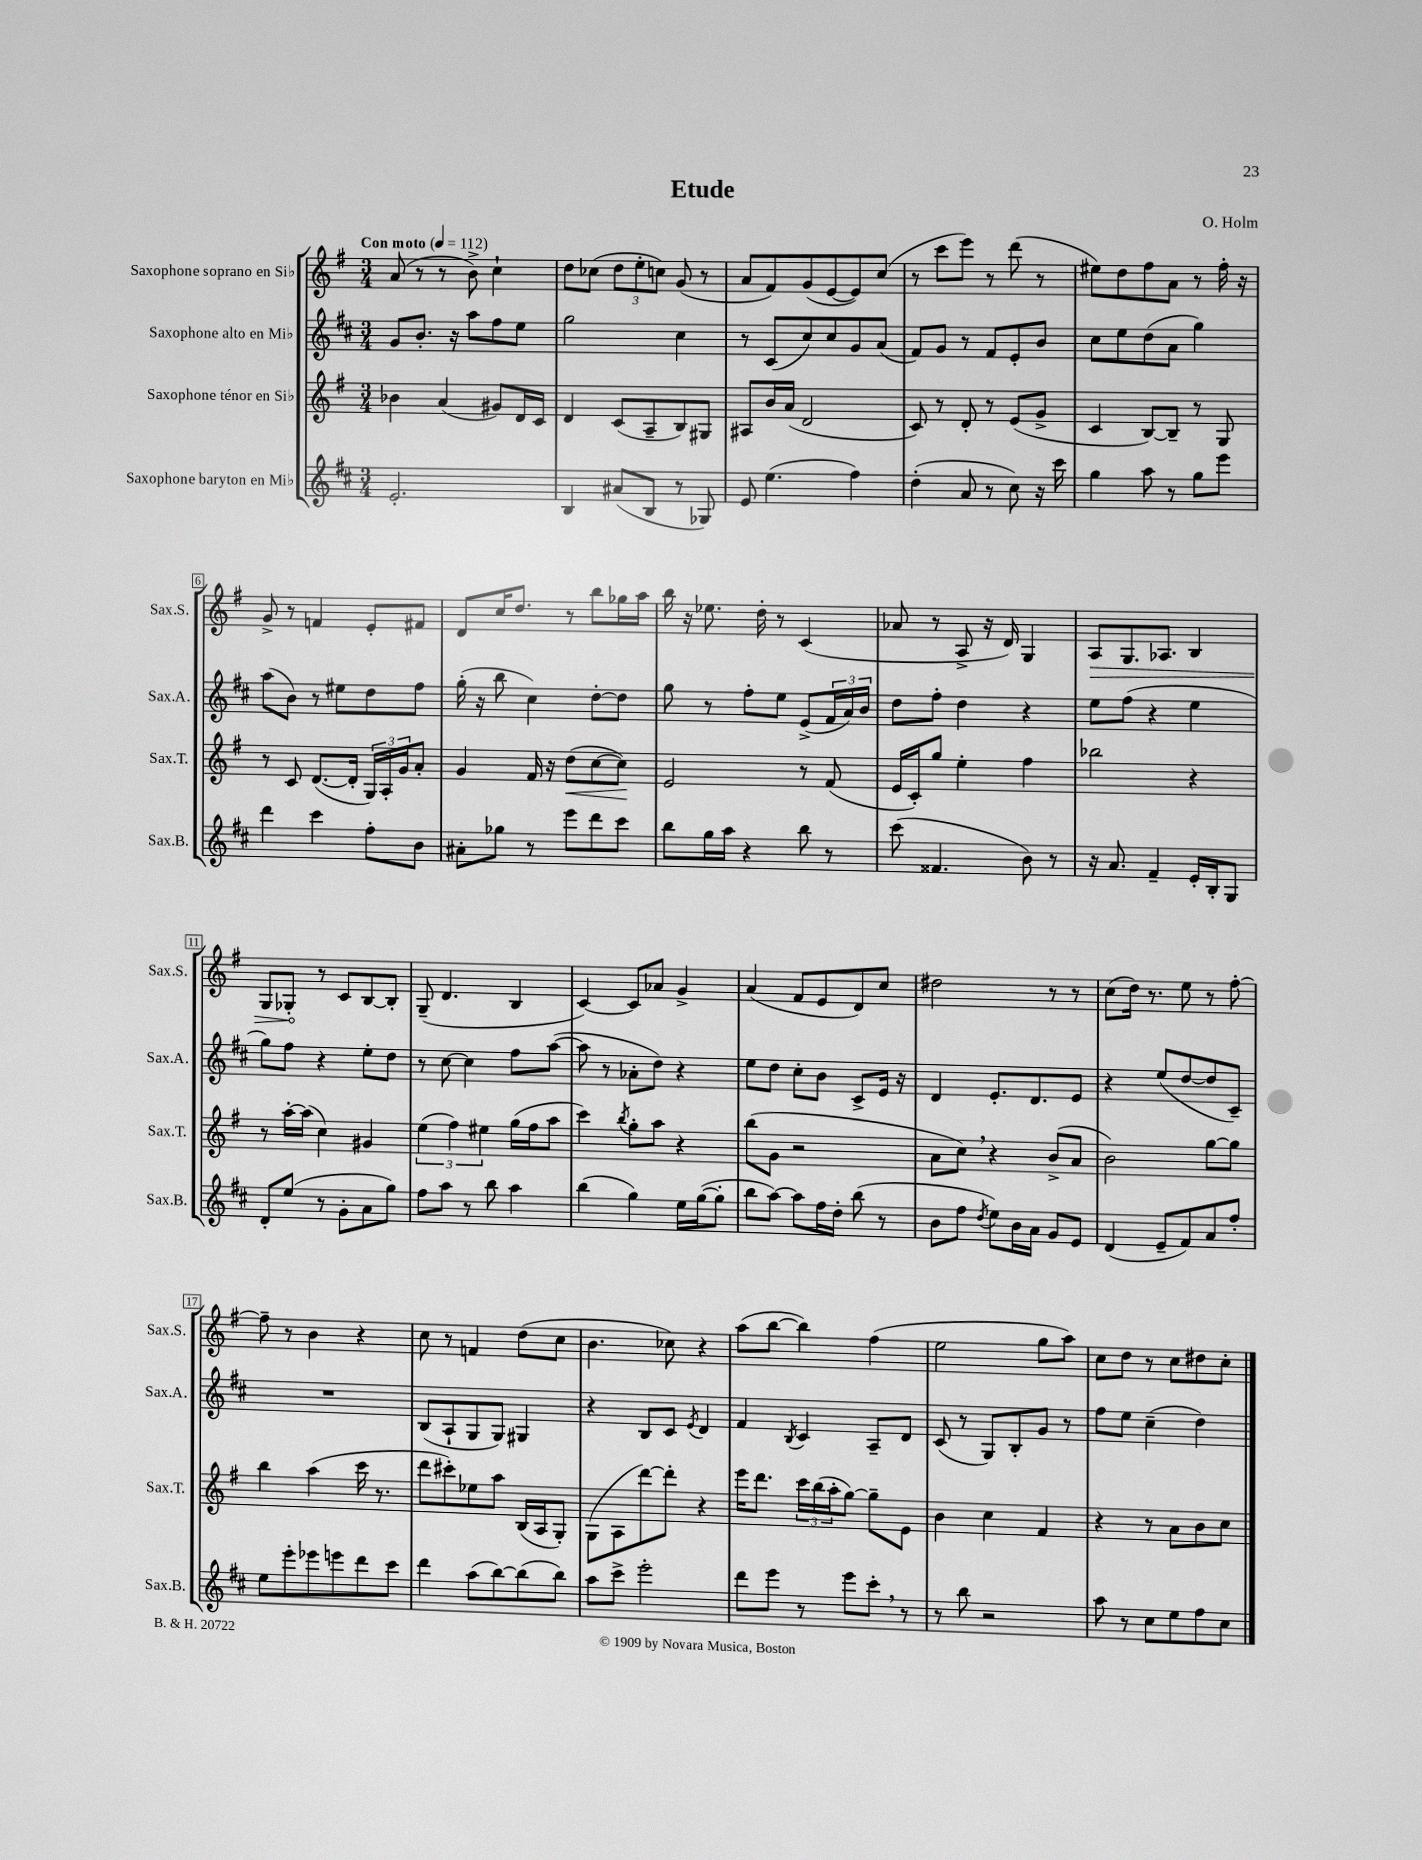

**kern	**kern	**dynam	**kern	**kern	**dynam
*part4	*part3	*part3	*part2	*part1	*part1
*staff4	*staff3	*staff3	*staff2	*staff1	*staff1
*I"Saxophone baryton en Mi♭	*I"Saxophone ténor en Si♭	*	*I"Saxophone alto en Mi♭	*I"Saxophone soprano en Si♭	*
*I'Sax.B.	*I'Sax.T.	*	*I'Sax.A.	*I'Sax.S.	*
*clefG2	*clefG2	*	*clefG2	*clefG2	*
*k[f#c#]	*k[f#]	*	*k[f#c#]	*k[f#]	*
*M3/4	*M3/4	*	*M3/4	*M3/4	*
*MM112	*MM112	*	*MM112	*MM112	*
=1	=1	=1	=1	=1	=1
!	!	!	!	!LO:TX:a:B:t=Con moto	!
2.e'/	4b-X\	.	8g/L	(8a/	.
.	.	.	8.b'/J	8r	.
.	(4a/	.	.	8r	.
.	.	.	16r	.	.
.	.	.	8aa\L	8b^\)	.
.	8g#X/L)	.	8ff#\	4cc`\	.
.	16d/L	.	8ee\J	.	.
.	16c/JJ	.	.	.	.
=2	=2	=2	=2	=2	=2
4B/	4d/	.	2gg\	8dd\L	.
.	.	.	.	(8cc-X\J	.
(8a#X/L	(8c/L	.	.	12dd\L	.
.	.	.	.	12ee'\	.
8B/J	8A~/	.	.	.	.
.	.	.	.	12ccn\J)	.
8r	8B/)	.	4cc#\	(8g/	.
8G-X/)	8G#X/J	.	.	8r	.
=3	=3	=3	=3	=3	=3
8e/	8A#X/L	.	8r	8a/L	.
(4.ee\	16b/L	.	(8c#/L	8f#/)	.
.	(16a/JJ	.	.	.	.
.	2d/	.	8cc#/)	(8g/	.
.	.	.	8cc#/	[8e/	.
4ff#\)	.	.	8g/	8e/])	.
.	.	.	(8a/J	(8cc/J	.
=4	=4	=4	=4	=4	=4
(4dd'\	8c/)	.	8f#/L)	8r	.
.	8r	.	8g/J	8ccc\L	.
8a/	8d'/	.	8r	8eee\J)	.
8r	8r	.	8f#/L	8r	.
8cc#\)	(8e/L	.	8e'/	(8ddd\	.
16r	8g^/J	.	8b/J	8r	.
16ccc#\	.	.	.	.	.
=5	=5	=5	=5	=5	=5
4gg\	4c/	.	8cc#\L	8ee#X\L)	.
.	.	.	8ee\	8dd\	.
8aa\	[8B/L)	.	(8dd\	8ff#\	.
8r	8B~/J]	.	8a\J	8a\J	.
8gg\L	8r	.	4gg\)	8r	.
8eee\J	8G/	.	.	16ff#'\	.
.	.	.	.	16r	.
!!LO:LB:g=z
=6	=6	=6	=6	=6	=6
4ddd\	8r	.	(8aa\L	8g^/	.
.	8c/	.	8b\J)	8r	.
4ccc#\	([8.d/L	.	8r	4fn/	.
.	.	.	8ee#X\L	.	.
.	16d'/Jk]	.	.	.	.
8ff#'\L	24G/LL)	.	8dd\	8e'/L	.
.	24A'/	.	.	.	.
.	24g/J	.	.	.	.
8b\J	8a'/J	.	8ff#\J	8f#X/J	.
=7	=7	=7	=7	=7	=7
8a#X'\L	4g/	.	(16gg'\	8d/L	.
.	.	.	16r	.	.
8gg-X\J	.	.	8bb\	16cc/K	.
.	.	.	.	8.dd/J	.
8r	16f#/	.	4cc#\)	.	.
.	16r	.	.	.	.
!	!	!LO:HP:b	!	!	!
8eee\L	(8dd\L	<	.	8r	.
8ddd\	[8cc\	.	[8dd'\L	8bb\L	.
8ccc#\J	8cc\J])	.	8dd\J]	16gg-X\L	.
.	.	.	.	16aa\JJ	.
.	.	[	.	.	.
=8	=8	=8	=8	=8	=8
8bb\L	2e/	.	8gg\	16bb\	.
.	.	.	.	16r	.
16gg\L	.	.	8r	8.ee-X\	.
16aa\JJ	.	.	.	.	.
4r	.	.	8ff#'\L	.	.
.	.	.	.	16dd'\	.
.	.	.	8ee\J	8r	.
8bb\	8r	.	(8e^/L	(4c/	.
8r	(8f#/	.	24f#/L	.	.
.	.	.	24a/)	.	.
.	.	.	24b/JJ	.	.
=9	=9	=9	=9	=9	=9
(8ccc#\	16e/LL	.	8dd\L	8a-X/	.
.	16c'/J)	.	.	.	.
4.f##X/	8gg/J	.	8ff#'\J	8r	.
.	4ee'\	.	4dd\	8A^/	.
.	.	.	.	16r	.
.	.	.	.	16d/)	.
8b\)	4ff#\	.	4r	4G/	.
8r	.	.	.	.	.
=10	=10	=10	=10	=10	=10
!	!	!	!	!	!LO:HP:b
16r	2bb-X\	.	8ee\L	8A/L	>
8.a/	.	.	.	.	.
.	.	.	(8ff#\J	8.G/	.
4f#~/	.	.	4r	.	.
.	.	.	.	8.A-X/J	.
16e'/LL	4r	.	4ee\	4B/	.
16B'/J	.	.	.	.	.
8G/J	.	.	.	.	.
!!LO:LB:g=z
=11	=11	=11	=11	=11	=11
8d'/L	8r	.	8gg\L)	8G/L	.
(8ee/J	[16aa'\LL	.	8ff#\J	8G-X'/J	.
.	(16aa\JJ]	.	.	.	.
8r	4cc\)	.	4r	8r	]
8g'\L	.	.	.	8c/L	.
8a\	4g#X/	.	8ee'\L	[8B/	.
8gg\J)	.	.	8dd\J	8B'/J]	.
=12	=12	=12	=12	=12	=12
8ff#\L	(6ee\	.	8r	(8G~/	.
8aa\J	.	.	[8cc#\	4.d/	.
.	6ff#\)	.	.	.	.
8r	.	.	4cc#\]	.	.
.	6ee#X\	.	.	.	.
8bb\	.	.	.	.	.
4aa\	(16gg\LL	.	8ff#\L	4B/	.
.	16ff#\J	.	.	.	.
.	8aa\J	.	([8aa\J	.	.
=13	=13	=13	=13	=13	=13
(4bb\	4ccc\)	.	8aa\]	[4c/)	.
.	.	.	8r	.	.
.	8qbb/	.	.	.	.
4gg\)	8gg'\L	.	8a-X'\L	8c/L]	.
.	8aa\J	.	8dd\J)	8a-X/J	.
16ee\LL	4r	.	4r	4g^/	.
([16gg\J	.	.	.	.	.
8gg'\J]	.	.	.	.	.
=14	=14	=14	=14	=14	=14
8bb\L	(8bb\L	.	8ee\L	(4a/	.
[8aa\J)	8g\J	.	8dd\J	.	.
8aa\L]	2r	.	8cc#'\L	8f#/L	.
16ff#\L	.	.	8b\J	8e/	.
16dd'\JJ	.	.	.	.	.
(8bb\	.	.	8c#^/L	8d/)	.
8r	.	.	16e/Jk	8cc/J	.
.	.	.	16r	.	.
=15	=15	=15	=15	=15	=15
8b\L	8a\L	.	4d/	2dd#X\	.
8ff#\J	8cc,\J)	.	.	.	.
8qdd/	.	.	.	.	.
8ee\L)	4r	.	8.e'/L	.	.
16b\L	.	.	.	.	.
16a\JJ	.	.	8.d/	.	.
8g/L	(8b^/L	.	.	8r	.
8e/J	8a/J	.	8e/J	8r	.
=16	=16	=16	=16	=16	=16
(4d/	2b\)	.	4r	(8cc\L	.
.	.	.	.	16dd\Jk)	.
.	.	.	.	8.r	.
8e~/L	.	.	(8ee/L	.	.
8f#/)	.	.	[8dd/	8ee\	.
8a/	[8gg\L	.	8dd/]	8r	.
8ff#'/J	8gg\J]	.	8c#~/J)	[8ff#'\	.
!!LO:LB:g=z
=17	=17	=17	=17	=17	=17
8ee\L	4bb\	.	2.r	8ff#~\]	.
8eee'\	.	.	.	8r	.
8eee-X\	(4aa\	.	.	4b\	.
8eeen\	.	.	.	.	.
8ddd\	16ccc\	.	.	4r	.
.	8.r	.	.	.	.
8ccc#\J	.	.	.	.	.
=18	=18	=18	=18	=18	=18
4ddd\	8ddd\L	.	(8B/L	8cc\	.
.	8ccc#X'\)	.	8A`/	8r	.
(8aa\L	8ee-X\	.	8G/	4fn/	.
[8bb\)	8aa\J	.	8G/J)	.	.
(8bb\]	(16B/LL	.	4G#X/	(8dd\L	.
.	16A/J	.	.	.	.
8bb\J)	8G'/J)	.	.	8cc\J	.
=19	=19	=19	=19	=19	=19
8aa\L	(8G\L	.	4r	4.b\	.
8ccc#^\J	8A\	.	.	.	.
2eee'\	[8ddd\)	.	8B/L	.	.
.	8ddd'\J]	.	8c#/J	8cc-X\)	.
.	.	.	8qe/	.	.
.	4r	.	4d/	4r	.
=20	=20	=20	=20	=20	=20
8ddd\L	16eee\KL	.	4f#/	(8aa\L	.
.	8.ddd\J	.	.	.	.
8eee\J	.	.	.	[8bb\J	.
.	.	.	8qB/	.	.
8r	24ccc\LL	.	4c#/	4bb\])	.
.	(24bb\	.	.	.	.
.	24aa'\J	.	.	.	.
8eee\L	[8gg\J)	.	.	.	.
8ccc#',\J	8gg~\L]	.	8A~/L	(4ff#\	.
8r	8e\J	.	8d/J	.	.
=21	=21	=21	=21	=21	=21
8r	4b\	.	(8c#/	2ee\	.
8bb\	.	.	8r	.	.
2r	4cc\	.	8G/L)	.	.
.	.	.	8B'/	.	.
.	4f#/	.	8g/J	8gg\L	.
.	.	.	8r	8aa\J)	.
=22	=22	=22	=22	=22	=22
8aa\	4r	.	8ff#\L	8cc\L	.
8r	.	.	8ee\J	8dd\J	.
8cc#\L	8r	.	(4cc#~\	8r	.
8ee\	8a\L	.	.	8cc\L	.
8ff#\	8b\	.	4dd\)	8dd#X\	.
8cc#\J	8cc\J	.	.	8cc'\J	.
==	==	==	==	==	==
*-	*-	*-	*-	*-	*-
